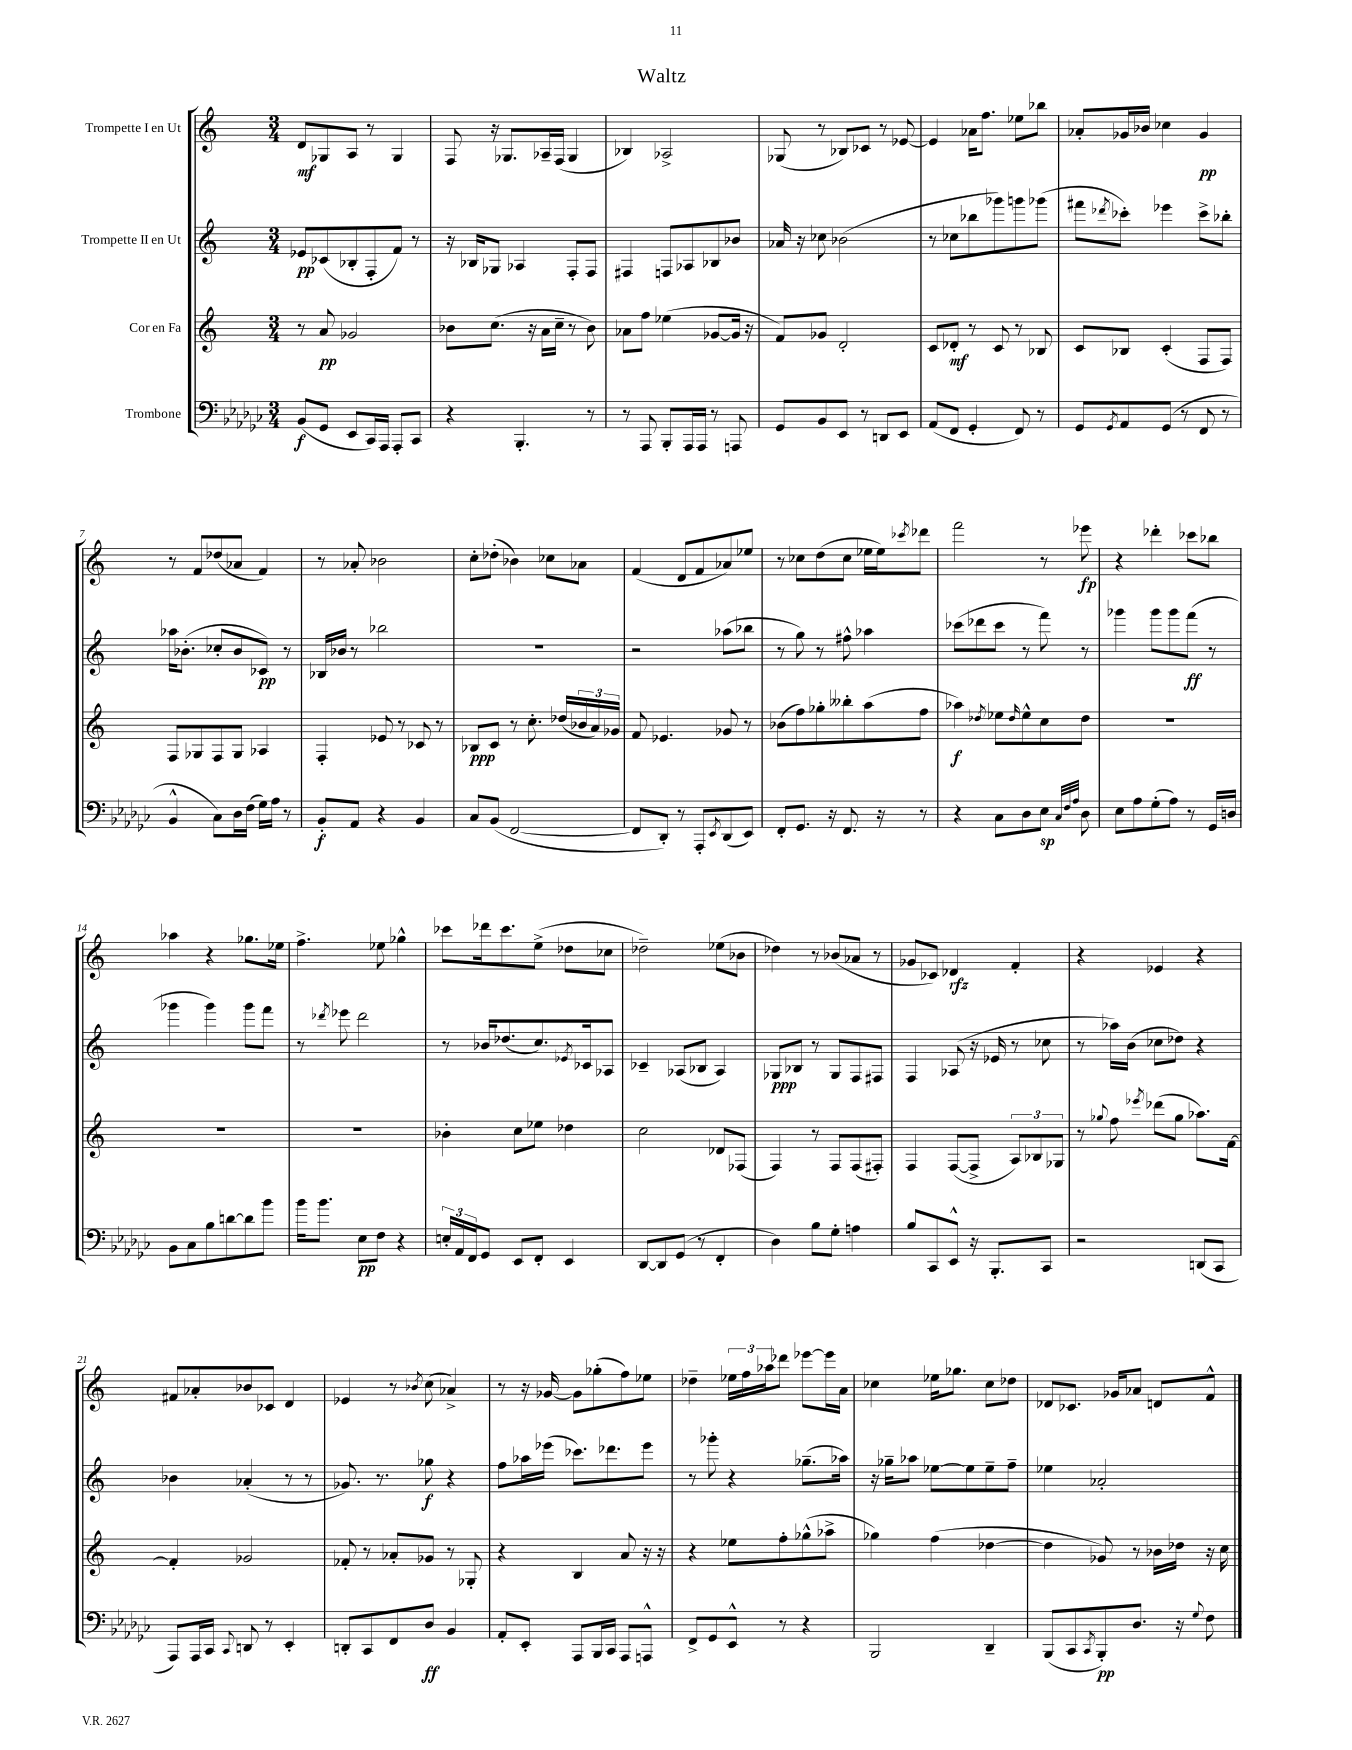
\header { title = "Waltz" }
<<
\new StaffGroup <<
\new Staff = "s0" \with { instrumentName = "Trompette I en Ut" } {
    \clef treble \key c \major \numericTimeSignature \time 3/4
    d'8\mf ges8 a8 r8 ges4 |
    f8 r16 ges8. aes16-- f16( ges4 |
    bes4) aes2-> |
    ges8( r8 bes8) ces'8 r8 ees'8~ |
    ees'4 aes'16 f''8. ees''8 bes''8 |
    aes'8-. ges'16 bes'16 ces''4 ges'4\pp |
    r8 f'8 des''8( aes'8 f'4) |
    r8 aes'8-. bes'2 |
    c''8-. des''8-.( bes'4) ces''8 aes'8 |
    f'4( d'8 f'8 aes'8) ees''8 |
    r8 ces''8 d''8( ces''8 ees''16 ees''16) \acciaccatura { ces'''8 } des'''8 |
    f'''2 r8 ees'''8\fp |
    r4 des'''4-. ces'''8 bes''8 |
    aes''4 r4 ges''8. ees''16 |
    f''4.-> ees''8 ges''4-^ |
    ces'''8 des'''16 ces'''8. e''8->( des''8 ces''8 |
    des''2--) ees''8( bes'8 |
    des''4) r8 bes'8( aes'8 r8 |
    ges'8 ces'8) des'4\rfz f'4-. |
    r4 ees'4 r4 |
    fis'8 aes'8-. bes'8 ces'8 d'4 |
    ees'4 r8 \acciaccatura { bes'8 } c''8( aes'4->) |
    r8 r16 ges'16~ ges'8 ges''8-.( f''8) ees''8 |
    des''4-- \tuplet 3/2 { ees''16 f''16 aes''16 } des'''8 ees'''8~ ees'''16 a'16 |
    ces''4 ees''16 ges''8. ces''8 des''8 |
    des'8 ces'8. ges'16 aes'8 d'8 f'8-^ \bar "|." |
}
\new Staff = "s1" \with { instrumentName = "Trompette II en Ut" } {
    \clef treble \key c \major \numericTimeSignature \time 3/4
    ees'8\pp ces'8( bes8-. f8-. f'8) r8 |
    r16 bes16 ges8 aes4 f8-. f8 |
    fis4 f8 aes8 bes8 bes'8 |
    aes'16 r16 ces''8 bes'2( |
    r8 ces''8 bes''8 ges'''8) g'''8 ges'''8( |
    fis'''8 \acciaccatura { des'''8 } ces'''8-.) ees'''4 ces'''8-> bes''8-. |
    aes''16 bes'8.-.( ces''8-. bes'8 ces'8\pp) r8 |
    bes16 bes'16 r8 bes''2 |
    R2. |
    r2 aes''8( bes''8 |
    r8 g''8) r8 fis''8-^ aes''4 |
    ces'''8( des'''8 ces'''8 r8 f'''8) r8 |
    ges'''4 ges'''8 ges'''8 f'''8\ff( r8 |
    ges'''4 ges'''4) ges'''8 f'''8 |
    r8 \acciaccatura { des'''8 } ees'''8 des'''2 |
    r8 bes'16 des''8.( c''8.) \acciaccatura { ees'8 } ces'16 aes8 |
    ces'4-- aes8( bes8 aes4) |
    ges8\ppp bes8 r8 ges8 f8 fis8 |
    f4 aes8( r16 ees'16 r8 ces''8 |
    r8 aes''16) b'16( ces''8 des''8) r4 |
    bes'4 aes'4-.( r8 r8 |
    ges'8.) r8. ges''8\f r4 |
    f''8 aes''16 ees'''16( ces'''8.) des'''8. ees'''8 |
    r8 ges'''8-. r4 ges''8.--( aes''16) |
    r16 ges''16-- aes''8 ees''8~ ees''8 ees''8-- f''8-- |
    ees''4 aes'2-. \bar "|." |
}
\new Staff = "s2" \with { instrumentName = "Cor en Fa" } {
    \clef treble \key c \major \numericTimeSignature \time 3/4
    r8 a'8\pp ges'2 |
    bes'8 c''8.( r16 a'16 c''16-- r8 bes'8) |
    aes'8 f''8 ees''4( ges'8~ ges'16 r16 |
    f'8) ges'8 d'2-. |
    c'8 des'8-.\mf r8 c'8 r8 bes8 |
    c'8 bes8 c'4-.( f8 f8) |
    f8 ges8 f8 ges8 aes4 |
    f4-. ees'8 r8 ces'8 r8 |
    bes8\ppp c'8 r8 c''8.-. des''16( \tuplet 3/2 { bes'16 a'16) ges'16 } |
    f'8 ees'4. ges'8 r8 |
    bes'8( f''8) ges''8-. beses''8-. a''8( f''8 |
    aes''4\f) \acciaccatura { des''8 } ees''8 \grace { des''16 } ees''8-^ c''8 des''8 |
    R2. |
    R2. |
    R2. |
    bes'4-. c''8 ees''8 des''4 |
    c''2 des'8 fes8( |
    f4) r8 f8 f8( fis8-.) |
    f4 f8~( f8-> \tuplet 3/2 { a8) bes8 ges8 } |
    r8 \appoggiatura { ges''8 } f''8 \acciaccatura { ees'''8 } des'''8( ges''8 aes''8.) f'16~ |
    f'4-. ges'2 |
    fes'8-. r8 aes'8-. ges'8 r8 ges8-. |
    r4 b4 a'8 r16 r16 |
    r4 ees''8 f''8-. ges''8-^( aes''8-> |
    ges''4) f''4( des''4~ |
    des''4 ges'8) r8 bes'16 des''16 r16 c''16 \bar "|." |
}
\new Staff = "s3" \with { instrumentName = "Trombone" } {
    \clef bass \key ges \major \numericTimeSignature \time 3/4
    bes,8\f( ges,8 ees,8 ces,16) aes,,16 aes,,8-. ces,8 |
    r4 bes,,4.-. r8 |
    r8 aes,,8 bes,,8-. aes,,16 aes,,16 r8 a,,8 |
    ges,8 bes,8 ees,8 r8 d,8 ees,8 |
    aes,8( f,8 ges,4-. f,8) r8 |
    ges,8 \acciaccatura { ges,8 } aes,8 ges,8( r8 f,8 r8 |
    bes,4-^ ces8) des16 f16( ges16) aes16 r8 |
    bes,8-.\f aes,8 r4 bes,4 |
    ces8 bes,8( f,2~ |
    f,8 des,8-.) r8 aes,,8-. \acciaccatura { ees,8 } des,8( ees,8) |
    f,8-. ges,8. r16 f,8. r16 r8 |
    r4 ces8 des8 ees8\sp \grace { ces32 f32 aes32 } des8 |
    ees8 aes8 ges8-.( aes8) r8 ges,16 d16 |
    bes,8 ces8 bes8 d'8~ d'8 bes'8 |
    bes'16 bes'8. ees8\pp f8 r4 |
    \tuplet 3/2 { e16-. aes,16 f,16 } ges,8 ees,8 f,8-. ees,4 |
    des,8~ des,8 ges,8( r8 f,4-. |
    des4) bes8 ges8-. a4 |
    bes8 ces,8 ees,8-^ r16 bes,,8.-. ces,8 |
    r2 d,8( ces,8 |
    aes,,8) aes,,16 ces,16 \appoggiatura { ces,8 } d,8 r8 ees,4-. |
    d,8-. ces,8 f,8 des8\ff bes,4 |
    aes,8-. ees,8-. aes,,8 bes,,16 ces,16 aes,,8 a,,8-^ |
    f,8-> ges,8 ees,8-^ r8 r4 |
    bes,,2 des,4-- |
    bes,,8( ces,8 \acciaccatura { ces,8 } bes,,8-.\pp) des8. r16 \appoggiatura { ges8 } f8 \bar "|." |
}
>>
>>
